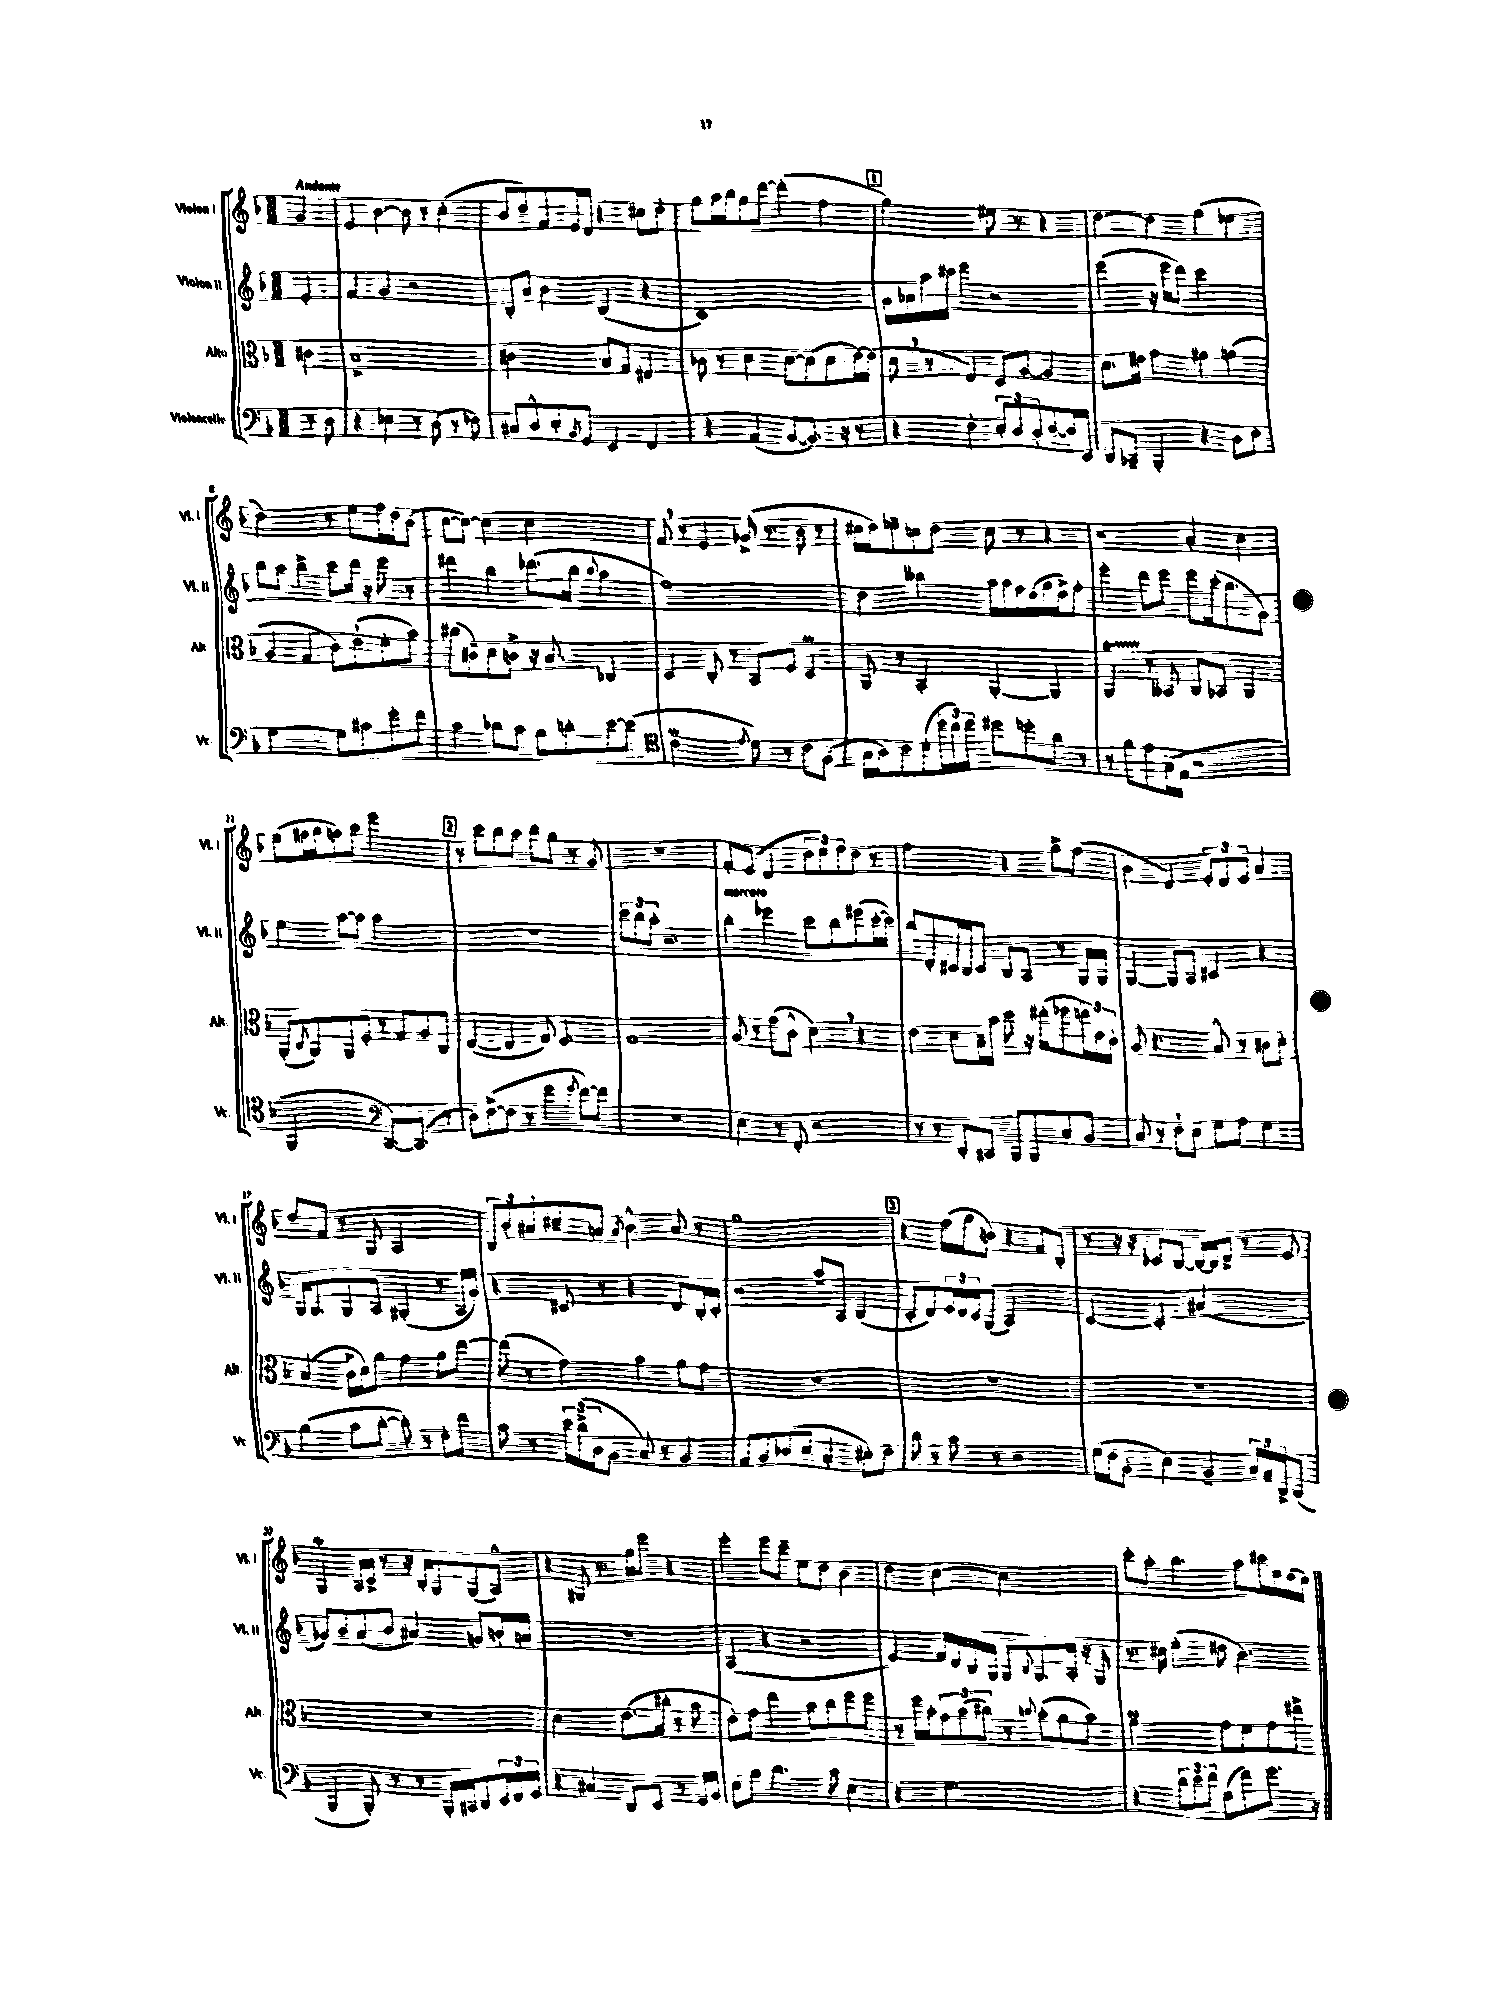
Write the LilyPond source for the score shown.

<<
\new StaffGroup <<
\new Staff = "s0" \with { instrumentName = "Violon I" shortInstrumentName = "Vl. I" } {
    \clef treble \key f \major \numericTimeSignature \time 2/2 \partial 4 \tempo "Andante"
    g'4 |
    e'4 bes'4~ bes'8 r8 c''4-.( |
    bes'8 d''8) f'8 e'16 d'16 r4 cis''8 d''8-. |
    g''8 a''16 bes''16 g''8 d'''8~ d'''4-.( f''4 |
    \mark \markup { \box "1" } g''2) eis''8 r8 r4 |
    d''4~ d''4 g''4( ees''4 |
    d''2) r8 e''8 f''16 d''16 bes'8( |
    c''8~ c''8~) c''4 c''2 |
    f'8 \breathe r8 e'4 ges'16->( r8. bes'8 r8 |
    cis''16 d''16) ees''8-- c''8 d''8 c''8 r8 r4 |
    r2 a'4-. c''4 |
    e''8( fis''16 g''16 f''8) a''8 e'''2 |
    \mark \markup { \box "2" } r8 c'''8 bes''8 a''8 bes''8 g''8 r8 g'8 |
    R1 |
    f'8-. e'8( d'4 \tuplet 3/2 { d''8 e''8) f''8 } d''8 r8 |
    f''2 r4 g''8-> f''8( |
    bes'4 d'4) \tuplet 3/2 { e'8-. d'8 e'8 } a'4 |
    d''8 f'8 r8 g8 a2 |
    \tuplet 3/2 { bes8 bes'8-. ais'8 } cis''8-- a'8 \acciaccatura { a'8 } bes'4-^ a'8 r8 |
    g''1 |
    \mark \markup { \box "3" } r4 f''16( g''16 b'8) r4 f'8 bes8-. |
    r8 r16 r16 ces'8 bes8~ bes16~ bes16 d'8-> r8 e'8 |
    g4\mordent a16 c'16-> r8 r16 bes16-. g8 g8( a8-^) |
    r4 gis8 r8. g''16 e'''8 r4 |
    e'''4-. e'''8 c'''8-- e''8 d''8 bes'4 |
    d''4 c''4~ c''2 |
    c'''8-. a''8-. bes''4. a''8 cis'''16 e''16 d''16( c''16) \bar "|." |
}
\new Staff = "s1" \with { instrumentName = "Violon II" shortInstrumentName = "Vl. II" } {
    \clef treble \key f \major \numericTimeSignature \time 2/2 \partial 4
    e'4-. |
    f'4 g'4 r2 |
    bes8-. a'8 bes'4 bes4( r4 |
    c'1) |
    \mark \markup { \box "1" } g'16 aes'16 a''16 cis'''16 e'''4 r2 |
    e'''4( r16 e'''16 d'''8) c'''2 |
    bes''8 a''8 bes''4-> c'''8 d'''16 r16 e'''8 r8 |
    dis'''4 bes''4 des'''8.( bes''16 \appoggiatura { bes''8 } a''4 |
    f''1) |
    d''4 beses''4 a''16 a''16 f''16 d''16( g''16 d''16->) f''8-. |
    e'''4-. d'''8 e'''8 e'''8 c'''16-.( bes''8. g'8) |
    e''4 a''8~ a''8 a''2 |
    \mark \markup { \box "2" } R1 |
    \tuplet 3/2 { c'''8 bes''8 a''8-. } r2. |
    bes''4-.^\markup { \italic "marcato" } ees'''4 c'''8 bes''8 eis'''8( c'''16~-. c'''16) |
    bes''8 d'8-. cis'16 bes16 cis'8 bes8 a8 r8 g16 g16 |
    g4~ g8 a8 cis'4 r4 |
    g16 g8. g8 a8 gis4-.( r8 a16 g'16) |
    r4 cis'8 r8 r4 d'8 bes16-. cis'16-. |
    r2 a''8-- a8 bes4( |
    \mark \markup { \box "3" } c'8-. d'8) \tuplet 3/2 { e'16 d'16 c'16 } g8( a2) |
    c'4~ c'4-. ais'2( |
    ges'8) bes'8 a'8( bes'8 ais'4) g'8 b'16-. a'16 |
    r1 |
    a4( r4 r2 |
    e'4) f'16 d'16 bes16 g16 g8 \appoggiatura { bes8 } g8. a16-. r16 g16 |
    r8. cis''16 e''4-.( dis''8 bes'4.) \bar "|." |
}
\new Staff = "s2" \with { instrumentName = "Alto" shortInstrumentName = "Alt." } {
    \clef alto \key f \major \numericTimeSignature \time 2/2 \partial 4
    cis'4 |
    bes1-> |
    cis'2 bes8 g8 eis4 |
    ces'8 r8 d'4 d'8~ d'8( d'8 e'16~) e'16( |
    \mark \markup { \box "1" } d'8 \breathe r8 e4) d8 a8~ a4 |
    d'8. eis'16 g'4 ais'4 a'4( |
    a4 g4 c'8) e'8-!( f'8-. bes'8) |
    cis''8( cis'8--) d'8 c'8-> r16 bes8. ces4 |
    d4 c8-. r8 bes,8 f8 d4\prall |
    a,8 r8 bes,4-. a,4~-. a,4 |
    a,4\startTrillSpan r8\stopTrillSpan beses,8 c8 bes,8 a,4 |
    a,8-.( \acciaccatura { c8 } a,8) a,8 f8-. r8 g8 a8 c8 |
    \mark \markup { \box "2" } e4~( e4 g8) f4. |
    g1 |
    a8 r8 g'8( c'8-^ d'4) \breathe r4 |
    e'4 d'8 bes16-- bes'16 d''8 r16 eis''16-.( fes''8 \tuplet 3/2 { e''16) e'16 c'16-. } |
    a8 r4. bes8-^ r8 cis'8 d'8-. |
    bes4( c'16-> d'16) a'8 g'4 a'8 e''8~ |
    e''8( r8 g'4) bes'4 a'8 g'8 |
    R1 |
    \mark \markup { \box "3" } R1 |
    R1 |
    R1 |
    d'2 e'8.( cis''16-. r8 bes'8 |
    e'8-.) g'8 e''4 bes'8 c''8 f''8 f''8 |
    r8 f''16 bes'16-. \tuplet 3/2 { g'8 bes'8( cis''8) } r8 \appoggiatura { c''8 } bes'8-.( a'8 bes'8) |
    a'2\turn g'8 f'8 g'8 eis''8-> \bar "|." |
}
\new Staff = "s3" \with { instrumentName = "Violoncelle" shortInstrumentName = "Vc." } {
    \clef bass \key f \major \numericTimeSignature \time 2/2 \partial 4
    r8 d8 |
    r4 ees4 r8 d8( r8 fes8) |
    cis8 d8-^ e8-. \acciaccatura { bes,8 } g,8 e,4 f,4 |
    r4 a,4( bes,8~ bes,8.) r16 r8 |
    \mark \markup { \box "1" } r4 f4-. \tuplet 3/2 { e8-. d8 d8-. } f8~ f16 e,16 |
    d,8 ces,8-- bes,,4-. r4 d8 f8 |
    g2~ g8 cis'8 g'8-. f'8 |
    c'4 des'8 c'8 bes8 d'8-. e'8~ e'8( |
    \clef tenor c'2\prall \acciaccatura { e'8 } d'8) r8 c'8 f8( |
    g16 a16) c'8 d'8-.( \tuplet 3/2 { d''16 c''16) d''16 } dis''8 d''8-. a'8 r8 |
    r8 f'8 e'8 g16( e16 r2 |
    f,2 \clef bass c,8.~) c,8.( r8 |
    \mark \markup { \box "2" } d8) f8~->( f8 r8 g'4 \acciaccatura { g'8 } f'8~) f'8 |
    R1 |
    e4 r8 f,8-. r2 |
    r8 r8 d,8-. cis,8 bes,,8 bes,,8 c8 bes,8 |
    c8 r8 f8-! e8 g8 a8 g4 |
    bes4( c'8 d'8~-. d'8-.) r8 f8-. f'8 |
    c'8 r8 \tuplet 3/2 { e'16 d'16->( d16 } bes,8 c8) r8 bes,4 |
    a,8 bes,8 des8( e8 c4-. eis8-.) f8 |
    \mark \markup { \box "3" } d'8 r8 c'8 r8 r2 |
    g16( f16 bes,8-. e4) bes,4-- \tuplet 3/2 { c16 a,16-- bes,,16-> } bes,,8( |
    bes,,4 bes,,8-.) r8 r8 bes,,16-. cis,16 d,8 \tuplet 3/2 { e,16 f,16 g,16 } |
    r4 cis4 d,8 e,8 r8 g,16 bes,16 |
    e8 bes8 d'4. c'8 e4 |
    r4 g2. |
    r4 \tuplet 3/2 { d'8 e'8 f'8 } g8( f'8) g'8. r16 \bar "|." |
}
>>
>>
